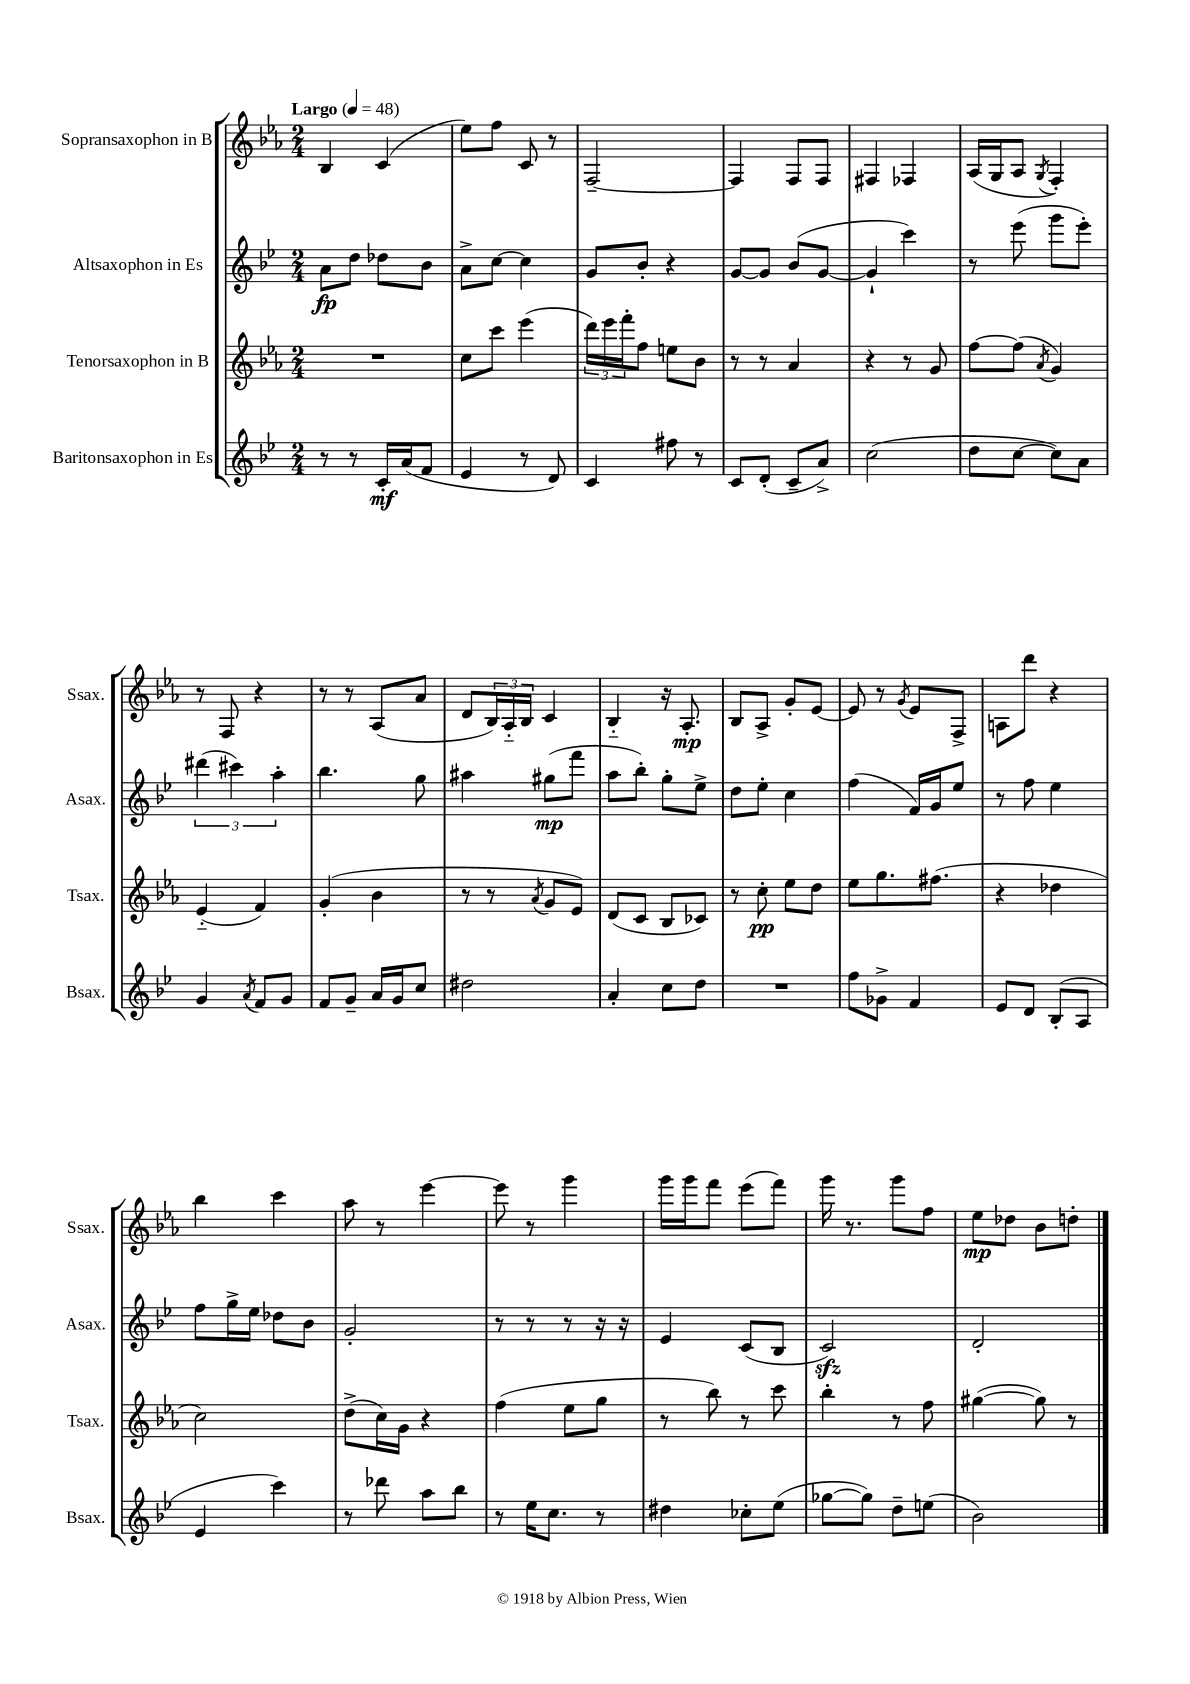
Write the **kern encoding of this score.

**kern	**dynam	**kern	**dynam	**kern	**dynam	**kern	**dynam
*part4	*part4	*part3	*part3	*part2	*part2	*part1	*part1
*staff4	*staff4	*staff3	*staff3	*staff2	*staff2	*staff1	*staff1
*I"Baritonsaxophon in Es	*	*I"Tenorsaxophon in B	*	*I"Altsaxophon in Es	*	*I"Sopransaxophon in B	*
*I'Bsax.	*	*I'Tsax.	*	*I'Asax.	*	*I'Ssax.	*
*clefG2	*	*clefG2	*	*clefG2	*	*clefG2	*
*k[b-e-]	*	*k[b-e-a-]	*	*k[b-e-]	*	*k[b-e-a-]	*
*M2/4	*	*M2/4	*	*M2/4	*	*M2/4	*
*MM48	*	*MM48	*	*MM48	*	*MM48	*
=1	=1	=1	=1	=1	=1	=1	=1
!	!	!	!	!	!	!LO:TX:a:B:t=Largo	!
8r	.	2r	.	8a\L	fp	4B-/	.
8r	.	.	.	8dd\J	.	.	.
16c'/LL	mf	.	.	8dd-X\L	.	(4c/	.
(16a/J	.	.	.	.	.	.	.
8f/J	.	.	.	8b-\J	.	.	.
=2	=2	=2	=2	=2	=2	=2	=2
4e-/	.	8cc\L	.	8a^\L	.	8ee-\L)	.
.	.	8ccc\J	.	[8cc\J	.	8ff\J	.
8r	.	(4eee-\	.	4cc\]	.	8c/	.
8d/)	.	.	.	.	.	8r	.
=3	=3	=3	=3	=3	=3	=3	=3
4c/	.	24ddd\LL)	.	8g/L	.	[2F~/	.
.	.	24eee-\	.	.	.	.	.
.	.	24fff'\J	.	.	.	.	.
.	.	8ff\J	.	8b-'/J	.	.	.
8ff#X\	.	8een\L	.	4r	.	.	.
8r	.	8b-\J	.	.	.	.	.
=4	=4	=4	=4	=4	=4	=4	=4
8c/L	.	8r	.	[8g/L	.	4F/]	.
(8d'/J	.	8r	.	8g/J]	.	.	.
8c~/L	.	4a-/	.	(8b-/L	.	8F/L	.
8a^/J)	.	.	.	[8g/J	.	8F/J	.
=5	=5	=5	=5	=5	=5	=5	=5
(2cc\	.	4r	.	4g`/]	.	4F#X/	.
.	.	8r	.	4ccc\)	.	4F-X/	.
.	.	8g/	.	.	.	.	.
=6	=6	=6	=6	=6	=6	=6	=6
8dd\L	.	[8ff\L	.	8r	.	(16A-/LL	.
.	.	.	.	.	.	16G/J	.
[8cc\J	.	(8ff\J]	.	(8eee-\	.	8A-/J	.
.	.	8qa-/	.	.	.	8qG/	.
8cc\L])	.	4g/)	.	8ggg\L	.	4F'/)	.
8a\J	.	.	.	8eee-'\J)	.	.	.
!!LO:LB:g=z
=7	=7	=7	=7	=7	=7	=7	=7
4g/	.	(4e-/	.	(6ddd#X\	.	8r	.
.	.	.	.	.	.	8F/	.
.	.	.	.	6ccc#X\)	.	.	.
8qa/	.	.	.	.	.	.	.
8f/L	.	4f/)	.	.	.	4r	.
.	.	.	.	6aa'\	.	.	.
8g/J	.	.	.	.	.	.	.
=8	=8	=8	=8	=8	=8	=8	=8
8f/L	.	(4g'/	.	4.bb-\	.	8r	.
8g~/J	.	.	.	.	.	8r	.
16a/LL	.	4b-\	.	.	.	(8A-/L	.
16g/J	.	.	.	.	.	.	.
8cc/J	.	.	.	8gg\	.	8a-/J	.
=9	=9	=9	=9	=9	=9	=9	=9
2dd#X\	.	8r	.	4aa#X\	.	8d/L	.
.	.	8r	.	.	.	24B-/L)	.
.	.	.	.	.	.	24A-/	.
.	.	.	.	.	.	24B-/JJ	.
.	.	8qa-/	.	.	.	.	.
.	.	8g/L	.	(8gg#X\L	mp	4c/	.
.	.	8e-/J)	.	8fff\J	.	.	.
=10	=10	=10	=10	=10	=10	=10	=10
4a'/	.	(8d/L	.	8aa\L	.	4B-/	.
.	.	8c/J	.	8bb-'\J)	.	.	.
8cc\L	.	8B-/L	.	8gg'\L	.	16r	.
.	.	.	.	.	.	8.A-'/	mp
8dd\J	.	8c-X/J)	.	8ee-^\J	.	.	.
=11	=11	=11	=11	=11	=11	=11	=11
2r	.	8r	.	8dd\L	.	8B-/L	.
.	.	8cc'\	pp	8ee-'\J	.	8A-^/J	.
.	.	8ee-\L	.	4cc\	.	8g'/L	.
.	.	8dd\J	.	.	.	[8e-/J	.
=12	=12	=12	=12	=12	=12	=12	=12
8ff\L	.	8ee-\L	.	(4ff\	.	8e-/]	.
8g-X^\J	.	8.gg\	.	.	.	8r	.
.	.	.	.	.	.	8qg/	.
4f/	.	.	.	16f/LL)	.	8e-/L	.
.	.	(8.ff#X\J	.	16g/J	.	.	.
.	.	.	.	8ee-/J	.	8F^/J	.
=13	=13	=13	=13	=13	=13	=13	=13
8e-/L	.	4r	.	8r	.	8An\L	.
8d/J	.	.	.	8ff\	.	8ddd\J	.
(8B-'/L	.	4dd-X\	.	4ee-\	.	4r	.
8A/J	.	.	.	.	.	.	.
!!LO:LB:g=z
=14	=14	=14	=14	=14	=14	=14	=14
4e-/	.	2cc\)	.	8ff\L	.	4bb-\	.
.	.	.	.	16gg^\L	.	.	.
.	.	.	.	16ee-\JJ	.	.	.
4ccc\)	.	.	.	8dd-X\L	.	4ccc\	.
.	.	.	.	8b-\J	.	.	.
=15	=15	=15	=15	=15	=15	=15	=15
8r	.	(8dd^\L	.	2g'/	.	8aa-\	.
8ddd-X\	.	16cc\L)	.	.	.	8r	.
.	.	16g\JJ	.	.	.	.	.
8aa\L	.	4r	.	.	.	[4eee-\	.
8bb-\J	.	.	.	.	.	.	.
=16	=16	=16	=16	=16	=16	=16	=16
8r	.	(4ff\	.	8r	.	8eee-\]	.
16ee-\KL	.	.	.	8r	.	8r	.
8.cc\J	.	.	.	.	.	.	.
.	.	8ee-\L	.	8r	.	4ggg\	.
8r	.	8gg\J	.	16r	.	.	.
.	.	.	.	16r	.	.	.
=17	=17	=17	=17	=17	=17	=17	=17
4dd#X\	.	8r	.	4e-/	.	16ggg\LL	.
.	.	.	.	.	.	16ggg\J	.
.	.	8bb-\)	.	.	.	8fff\J	.
8cc-X'\L	.	8r	.	(8c/L	.	(8eee-\L	.
(8ee-\J	.	8ccc\	.	8B-/J	.	8fff\J)	.
=18	=18	=18	=18	=18	=18	=18	=18
[8gg-X\L	.	4bb-'\	.	2czz/)	.	16ggg\	.
.	.	.	.	.	.	8.r	.
8gg-\J])	.	.	.	.	.	.	.
8dd~\L	.	8r	.	.	.	8ggg\L	.
(8een\J	.	8ff\	.	.	.	8ff\J	.
=19	=19	=19	=19	=19	=19	=19	=19
2b-\)	.	([4gg#X\	.	2d'/	.	8ee-\L	mp
.	.	.	.	.	.	8dd-X\J	.
.	.	8gg#\])	.	.	.	8b-\L	.
.	.	8r	.	.	.	8ddn'\J	.
==	==	==	==	==	==	==	==
*-	*-	*-	*-	*-	*-	*-	*-
